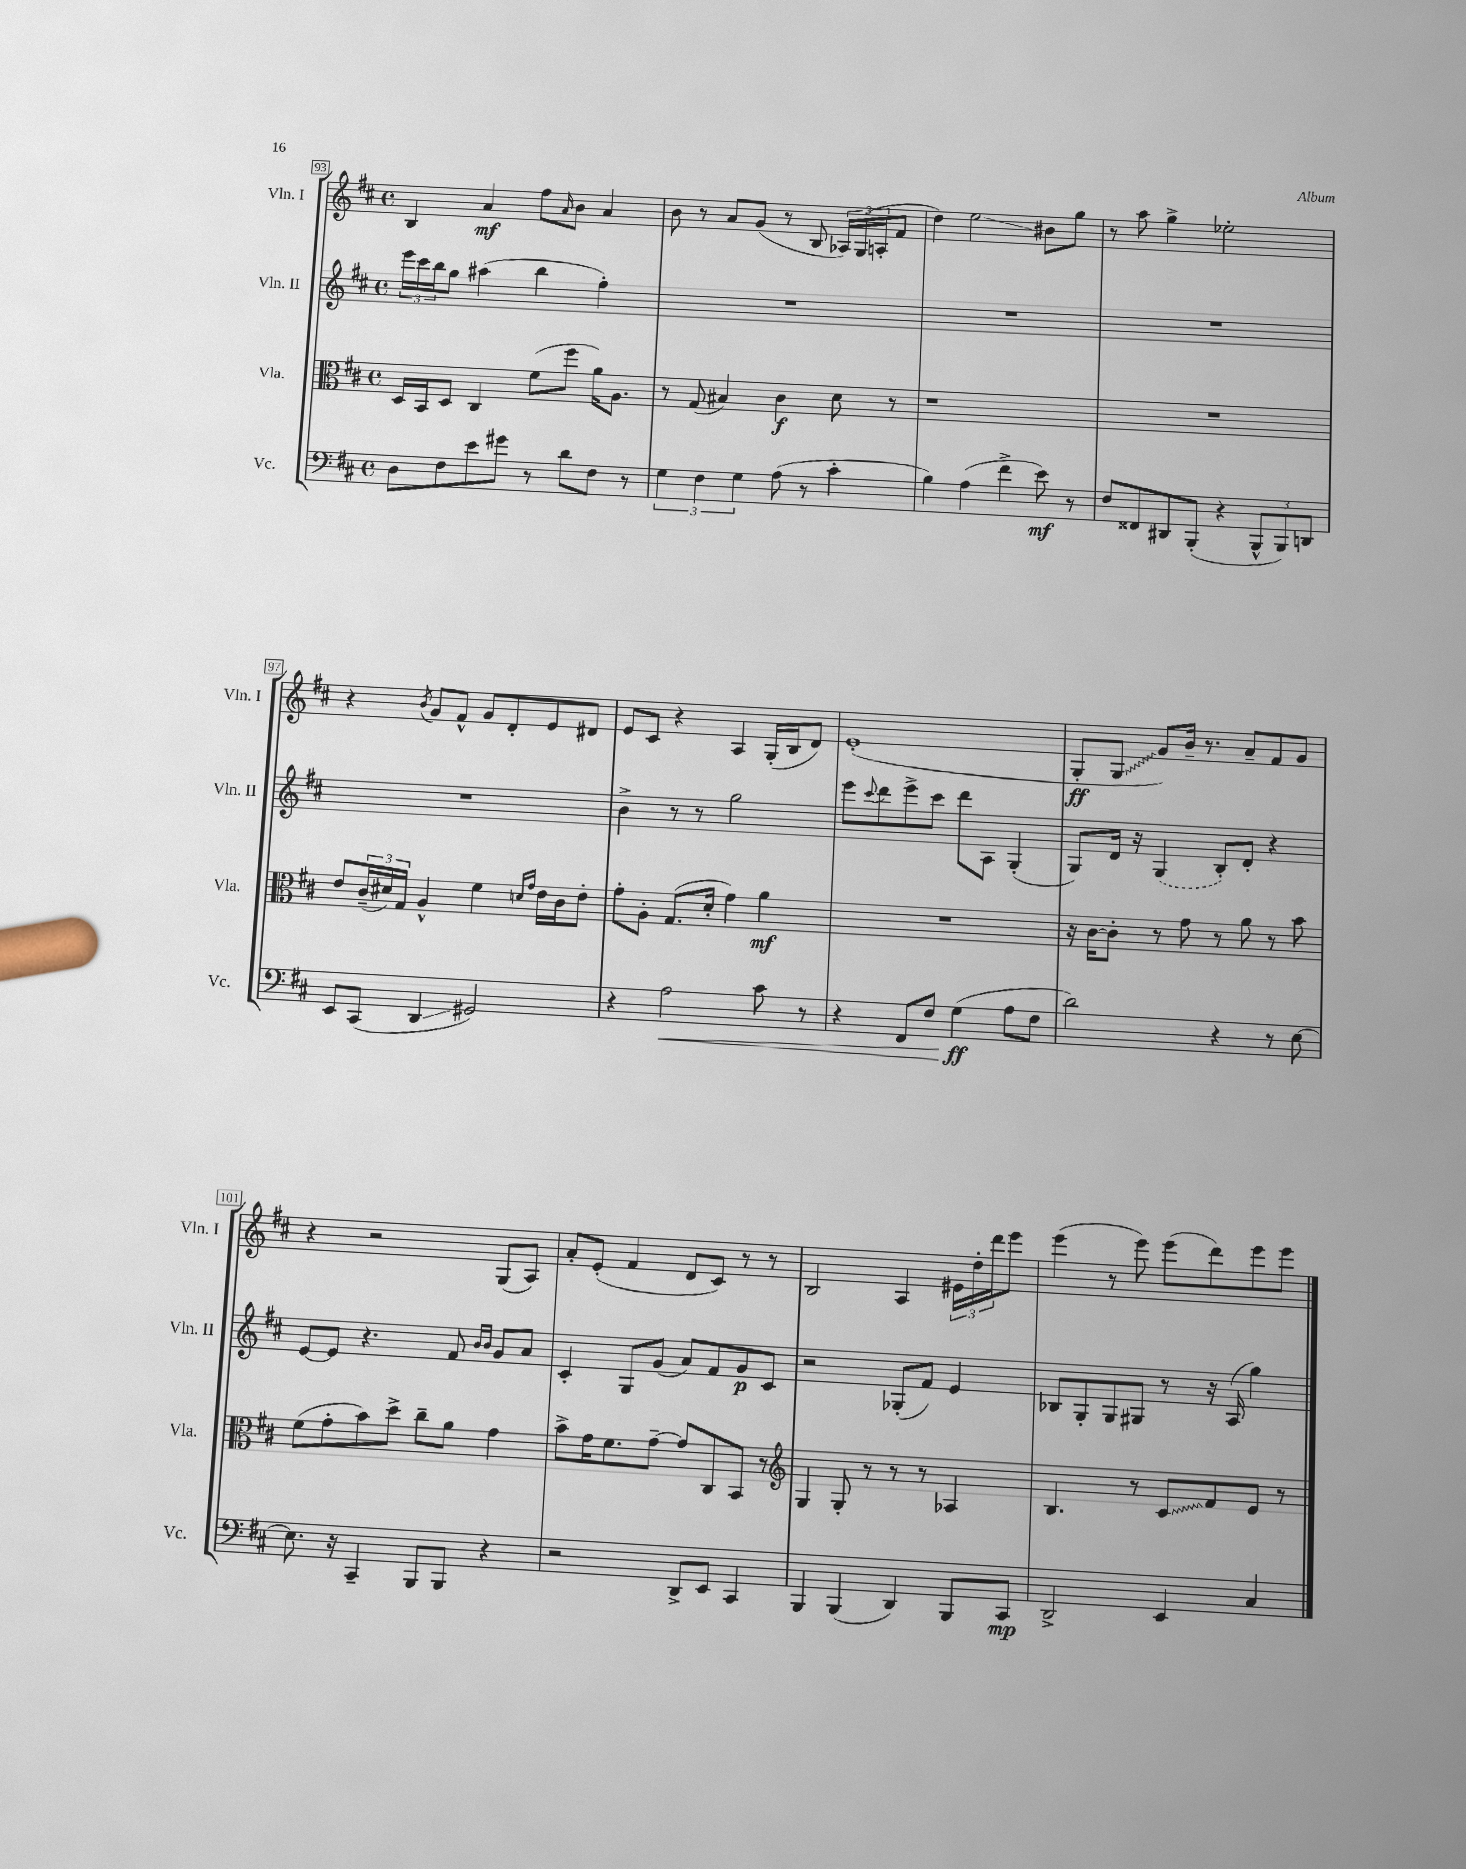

**kern	**kern	**kern	**kern
*staff4	*staff3	*staff2	*staff1
*clefF4	*clefC3	*clefG2	*clefG2
*k[f#c#]	*k[f#c#]	*k[f#c#]	*k[f#c#]
*M4/4	*M4/4	*M4/4	*M4/4
*met(c)	*met(c)	*met(c)	*met(c)
8D	16D	24eee	4B
.	.	24ccc#	.
.	16BB	.	.
.	.	24bb	.
8F#	8D	8gg	.
8e	4C#	(4aa#	4a
8g#	.	.	.
8r	(8f#	4bb	8ff#
.	.	.	16qqa
8d	8ff#	.	8b
8F#	16a)	4ff#')	4a
.	8.A	.	.
8r	.	.	.
=	=	=	=
6G	8r	1r	8b
.	(8G	.	8r
6F#	.	.	.
.	4B#)	.	8a
6G	.	.	.
.	.	.	(8g
(8A	4c#	.	8r
8r	.	.	8B
4c#'	8d	.	24A-)
.	.	.	(24G
.	.	.	24A'
.	8r	.	8f#
=	=	=	=
4B)	1r	1r	4dd)
(4A	.	.	2ee
4f#^	.	.	.
8e)	.	.	8b#
8r	.	.	8gg
=	=	=	=
8F#	1r	1r	8r
8FF##	.	.	8aa
8DD#	.	.	4gg^
(8BBB'	.	.	.
4r	.	.	2ee-'
12BBB^^	.	.	.
12BBB)	.	.	.
12DD	.	.	.
=	=	=	=
8EE	8e	1r	4r
(8CC#	(24c#~	.	.
.	24d#)	.	.
.	24G	.	.
.	.	.	8qb
4DD	4A^^	.	8g
.	.	.	8f#^^
2GG#)	4f#	.	8g
.	.	.	8d'
.	16qqd	.	.
.	16qqg	.	.
.	16e	.	8e
.	16c#	.	.
.	8e'	.	8d#
=	=	=	=
4r	8g'	4b^	8e
.	8A'	.	8c#
2A	(8.G	8r	4r
.	.	8r	.
.	16d'	.	.
.	4g)	2gg	4A
8c#	4a	.	(16G'
.	.	.	16B
8r	.	.	8d)
=	=	=	=
4r	1r	8eee	(1e'
.	.	8qqccc#	.
.	.	8ddd	.
8FF#	.	8eee^	.
8F#	.	8ccc#	.
(4G	.	8ddd	.
.	.	8A	.
8A	.	(4G'	.
8F#	.	.	.
=	=	=	=
2d)	16r	8G)	8G'
.	[16c#	.	.
.	8c#']	16d	8G
.	.	16r	.
.	8r	(4G	8g)
.	8g	.	16b~
.	.	.	8.r
4r	8r	8B')	.
.	8a	8d'	8a~
8r	8r	4r	8f#
[8E	8b	.	8g
=	=	=	=
8.E]	(8f#	[8e	4r
.	8g'	8e]	.
16r	.	.	.
4CC#~	8b)	4.r	2r
.	8dd^	.	.
8BBB	8cc#~	.	.
8BBB	8a	8f#	.
.	.	16qqb	.
.	.	16qqb	.
4r	4g	8g	(8G
.	.	8a	8A)
=	=	=	=
2r	8b^	4c#'	8a'
.	16g	.	(8e'
.	8.f#	.	.
.	.	8G	4f#
.	[8g~	(8g	.
8DD^	8g]	8a)	8d
8EE	8C#	8f#	8c#)
4CC#	8BB	8g	8r
.	8r	8c#	8r
=	=	=	=
*	*clefG2	*	*
4BBB	4G	2r	2B
(4BBB	8G'	.	.
.	8r	.	.
4DD)	8r	(8G-'	4A
.	8r	8f#)	.
8BBB	4A-	4e	24e#
.	.	.	24dd'
.	.	.	24ddd
8CC#	.	.	8eee
=	=	=	=
2DD^	4.B	8B-	(4eee
.	.	8G'	.
.	.	8G	8r
.	8r	8G#	8eee)
4EE	8c#	8r	(8eee
.	8f#	16r	8ddd)
.	.	(16A	.
4C#	8e	4gg)	8eee
.	8r	.	8eee
==	==	==	==
*-	*-	*-	*-
